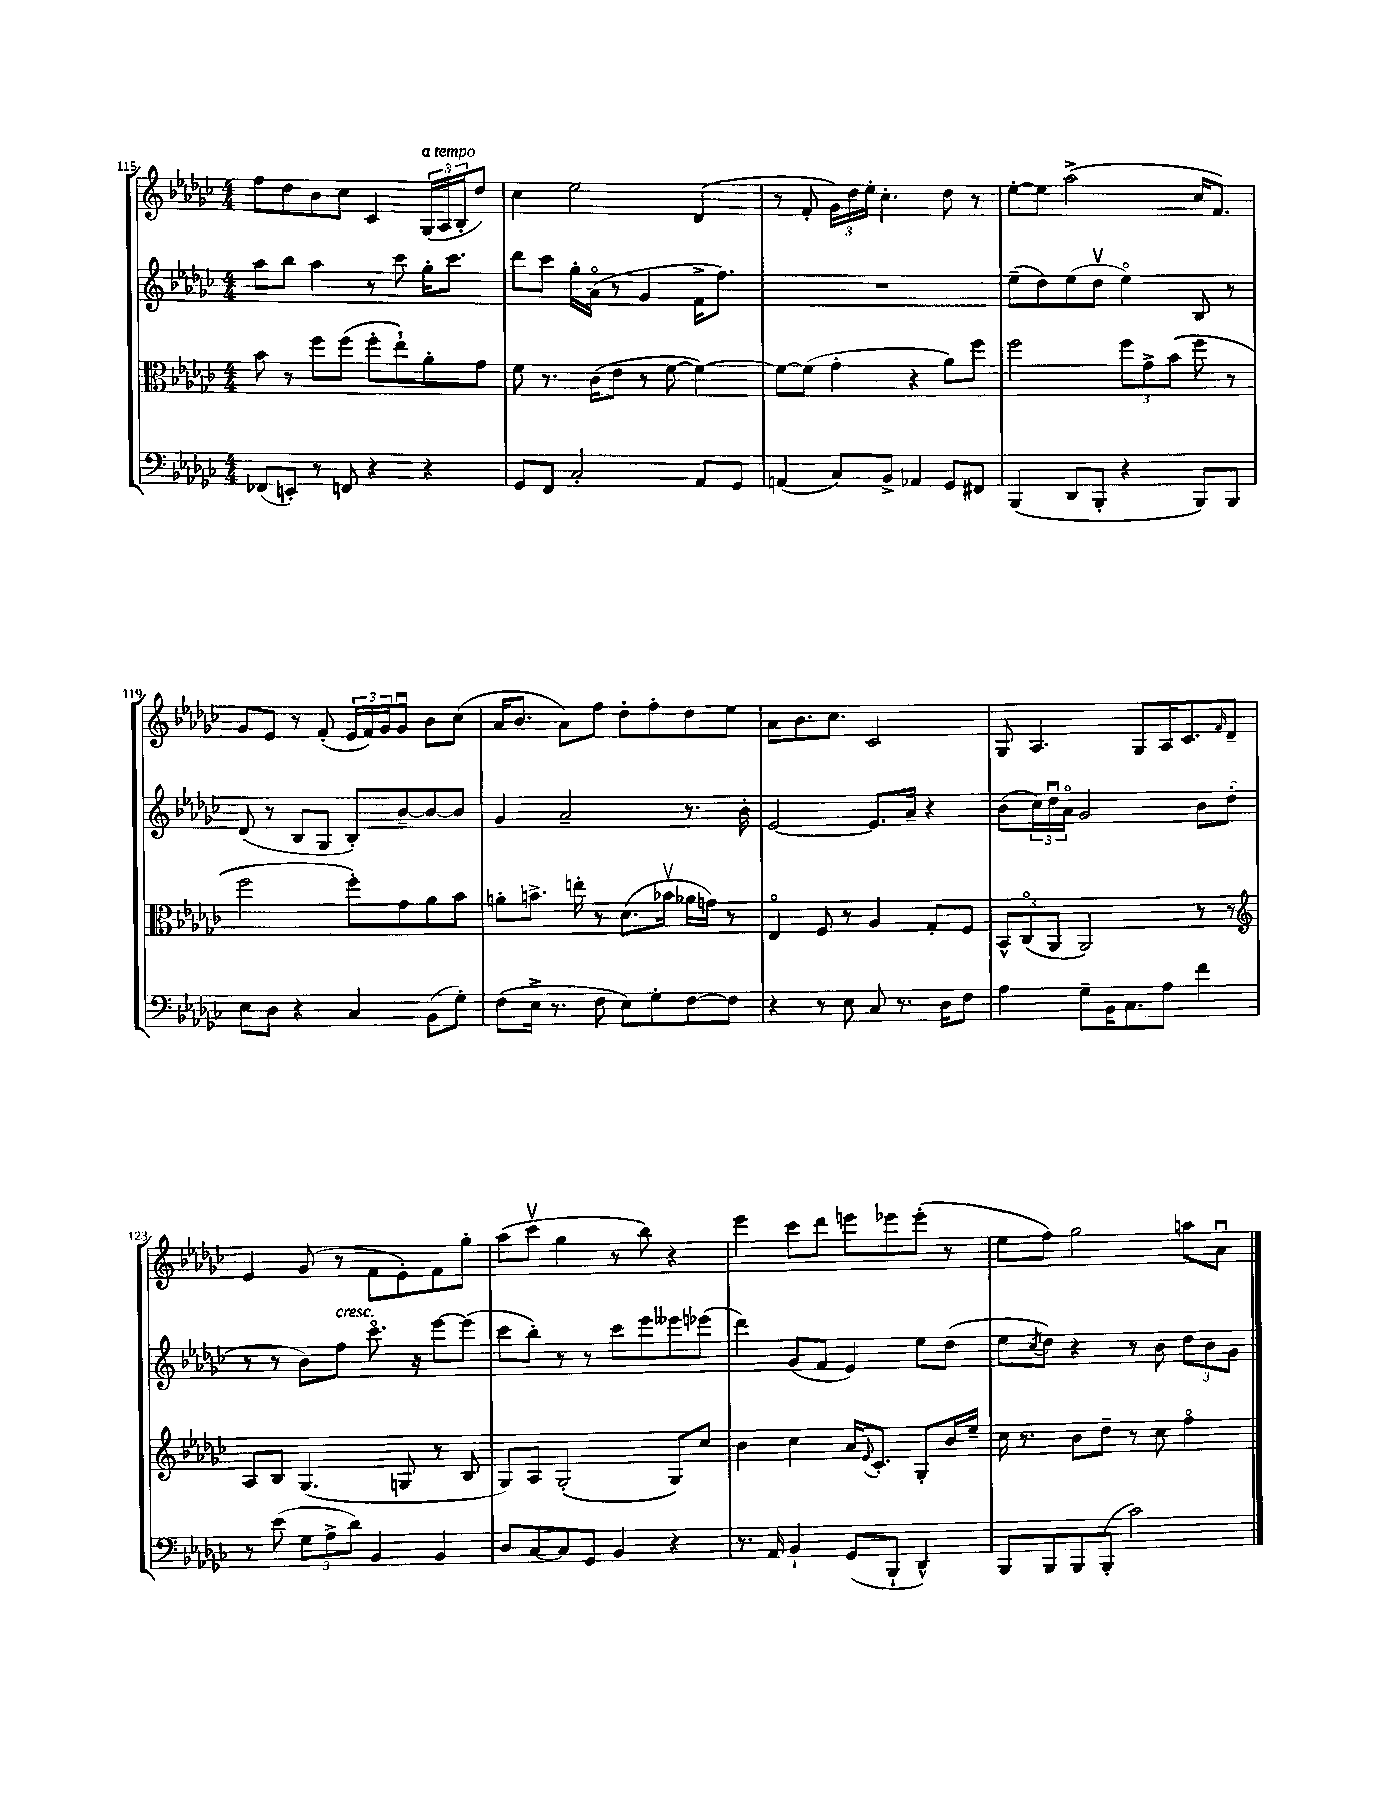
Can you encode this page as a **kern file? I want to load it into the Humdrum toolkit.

**kern	**kern	**kern	**kern
*part4	*part3	*part2	*part1
*staff4	*staff3	*staff2	*staff1
*clefF4	*clefC3	*clefG2	*clefG2
*k[b-e-a-d-g-c-]	*k[b-e-a-d-g-c-]	*k[b-e-a-d-g-c-]	*k[b-e-a-d-g-c-]
*M4/4	*M4/4	*M4/4	*M4/4
=115	=115	=115	=115
(8FF-X/L	8b-\	8aa-\L	8ff\L
8EEn'/J)	8r	8bb-\J	8dd-\
8r	8ff\L	4aa-\	8b-\
8FFn/	(8ff\J	.	8cc-\J
4r	8ff'\L	8r	4c-/
.	8ee-`\)	8ccc-\	.
!	!	!	!LO:TX:a:i:t=a tempo
4r	8a-'\	16gg-'\KL	(24G-/LL
.	.	.	24A-/
.	.	8.ccc-\J	.
.	.	.	24B-'/J
.	8g-\J	.	8dd-/J)
=116	=116	=116	=116
8GG-/L	8f\	8ddd-\L	4cc-\
8FF/J	8.r	8ccc-\J	.
2C-'/	.	16gg-'\LL	2ee-\
.	(16c-\KL	(16a-\JJ	.
.	8e-\J	8r	.
.	8r	4g-/	.
.	[8f\	.	.
8AA-/L	4f\_)	16f^\KL	(4d-/
.	.	8.ff\J)	.
8GG-/J	.	.	.
=117	=117	=117	=117
(4AAn/	8f\L_	1r	8r
.	(8f\J]	.	8f'/
8C-/L)	4g-'\	.	24g-\LL)
.	.	.	24dd-\
.	.	.	24ee-'\JJ
8BB-^/J	.	.	4.cc-'\
4AA-X/	4r	.	.
8GG-/L	8a-\L)	.	8dd-\
8FF#X/J	8ff\J	.	8r
=118	=118	=118	=118
(4BBB-/	2ff\	(8ee-~\L	[8ee-'\L
.	.	8dd-\)	8ee-\J]
8DD-/L	.	(8ee-\	(2aa-^\
8BBB-'/J	.	8dd-v\J	.
4r	12ff\L	4ee-\)	.
.	12g-^\	.	.
.	(12b-\J	.	.
8BBB-/L)	8ff\	8B-/	16cc-/KL
.	.	.	8.f/J)
8BBB-/J	8r	8r	.
!!LO:LB:g=z
=119	=119	=119	=119
8E-\L	2ff\	(8d-/	8g-/L
8D-\J	.	8r	8e-/J
4r	.	8B-/L	8r
.	.	8G-/J	(8f'/
4C-/	8ff'\L)	8B-'/L)	24e-/LL
.	.	.	24f/)
.	.	.	24g-/J
.	8g-\	[8b-~/	8g-u/J
(8BB-\L	8a-\	8b-/_	8b-\L
8G-'\J)	8b-\J	8b-/J]	(8cc-\J
=120	=120	=120	=120
(8F\L	8an'\L	4g-/	16a-/KL
.	.	.	8.b-/J
16E-^\Jk	8.bn^\J	.	.
8.r	.	.	.
.	.	2a-~/	8a-\L)
.	16een'\	.	.
8F\	8r	.	8ff\J
8E-\L)	(8.d-\L	.	8dd-'\L
8G-'\	.	.	8ff'\
.	16b-Xv\Jk	.	.
[8F\	16a-X\LL	8.r	8dd-\
.	16gn\JJ)	.	.
8F\J]	8r	.	8ee-\J
.	.	16b-'\	.
=121	=121	=121	=121
4r	4E-/	[2e-/	8a-\L
.	.	.	8.b-\
8r	8F/	.	.
.	.	.	8.cc-\J
8E-\	8r	.	.
8C-/	4A-/	8.e-/L]	2c-/
8.r	.	.	.
.	.	16a-~/Jk	.
.	8G-'/L	4r	.
16D-\KL	.	.	.
8F\J	8F/J	.	.
=122	=122	=122	=122
4A-\	12BB-^^/L	(8b-\L	8G-/
.	(12C-/	.	.
.	.	24cc-\L)	4.A-/
.	12AA-/J	24dd-u\	.
.	.	24a-\JJ	.
8G-~\L	2AA-/)	2g-/	.
16BB-\K	.	.	.
8.C-\	.	.	.
.	.	.	8G-/L
8A-\J	.	.	16A-/K
.	.	.	8.c-/
4f\	8r	8b-\L	.
.	.	.	16qqf/
.	8r	(8dd-'\J	8d-~/J
!!LO:LB:g=z
=123	=123	=123	=123
*	*clefG2	*	*
8r	8A-/L	8r	4e-/
(8e-\	8B-/J	8r	.
12G-\L	(4.G-/	8b-\L)	(8g-/
12A-^\	.	.	.
!	!	!LO:TX:a:i:t=cresc.	!
.	.	8ff\J	8r
12d-\J)	.	.	.
4BB-/	.	8.ccc-\	8f\L
.	8Gn/	.	8e-'\)
.	.	16r	.
4BB-/	8r	[8eee-\L	8f\
.	8B-/	(8eee-\J]	8gg-'\J
=124	=124	=124	=124
8D-/L	8G-/L)	8ccc-\L	(8aa-\L
[8C-/	8A-/J	8bb-'\J)	8ccc-v\J
8C-/]	(2G-'/	8r	4gg-\
8GG-/J	.	8r	.
4BB-/	.	8ccc-\L	8r
.	.	8eee-\	8bb-\)
4r	8G-/L)	8eee--X\	4r
.	8cc-/J	(8eee-X\J	.
=125	=125	=125	=125
8.r	4b-\	4ddd-\)	4eee-\
16AA-/	.	.	.
4BB-`/	4cc-\	(8g-/L	8ccc-\L
.	.	8f/J	8ddd-\J
(8GG-/L	16a-/KL	4e-/)	8eeen\L
.	8qqe-/	.	.
.	8.c-'/J	.	.
8BBB-`/J	.	.	8eee-X\
4DD-^^/)	8G-'/L	8ee-\L	(8eee-'\J
.	16b-/L	(8dd-\J	8r
.	16ee-~/JJ	.	.
=126	=126	=126	=126
8BBB-/L	16cc-\	8ee-\L	8ee-\L
.	8.r	.	.
.	.	8qcc-/	.
8BBB-/	.	8dd-\J)	8ff\J)
8BBB-/	8b-\L	4r	2gg-\
(8BBB-'/J	8dd-~\J	.	.
2c-\)	8r	8r	.
.	8cc-\	8b-\	.
.	4ff\	12dd-\L	8aan\L
.	.	12b-\	.
.	.	.	8a-u\J
.	.	12g-\J	.
==	==	==	==
*-	*-	*-	*-
